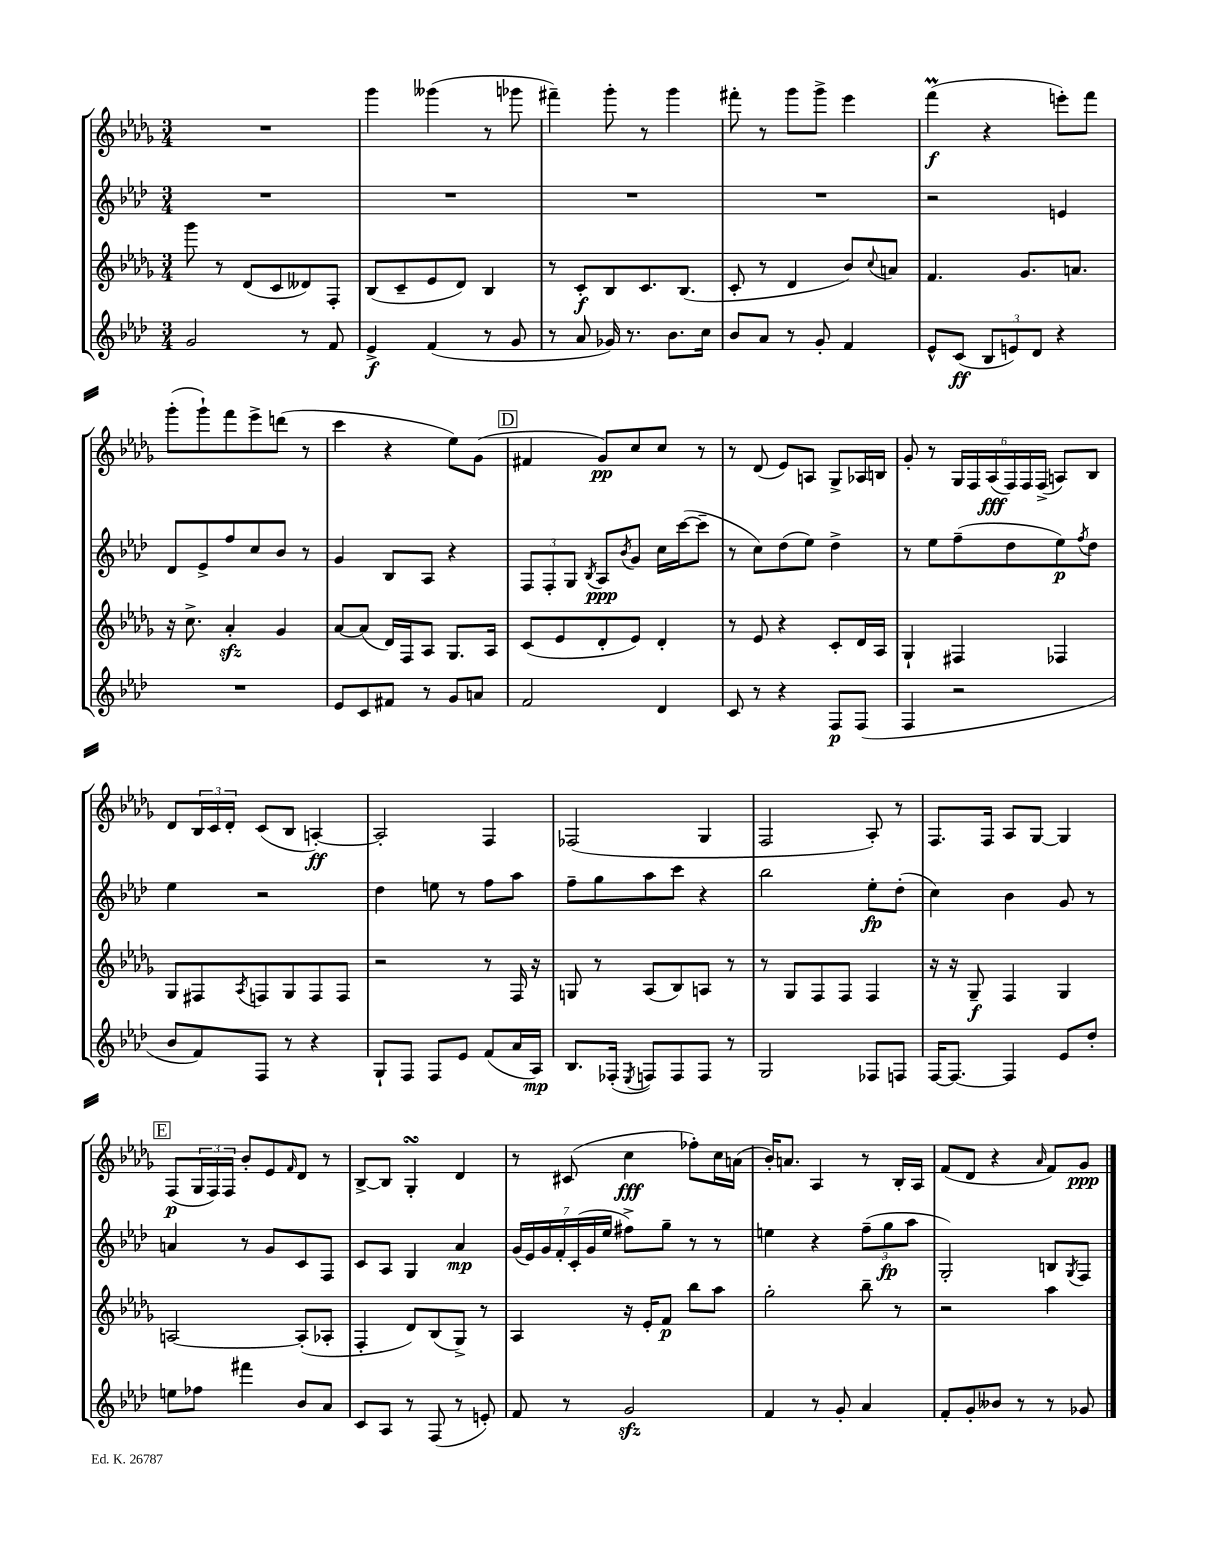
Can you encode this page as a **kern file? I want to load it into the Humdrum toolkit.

**kern	**kern	**kern	**kern
*staff4	*staff3	*staff2	*staff1
*clefG2	*clefG2	*clefG2	*clefG2
*k[b-e-a-d-]	*k[b-e-a-d-g-]	*k[b-e-a-d-]	*k[b-e-a-d-g-]
*M3/4	*M3/4	*M3/4	*M3/4
2g	8ggg-	2.r	2.r
.	8r	.	.
.	(8d-	.	.
.	8c	.	.
8r	8d--)	.	.
8f	8F'	.	.
=	=	=	=
4e-^	(8B-	2.r	4ggg-
.	8c~	.	.
(4f	8e-	.	(4ggg--
.	8d-)	.	.
8r	4B-	.	8r
8g	.	.	8ggg-
=	=	=	=
8r	8r	2.r	4fff#~)
8a-	8c'	.	.
16g-)	8B-	.	8ggg-'
8.r	.	.	.
.	8.c	.	8r
8.b-	.	.	4ggg-
.	(8.B-	.	.
16cc	.	.	.
=	=	=	=
8b-	8c'	2.r	8fff#'
8a-	8r	.	8r
8r	4d-	.	8ggg-
8g'	.	.	8ggg-^
4f	8b-)	.	4eee-
.	8qqcc	.	.
.	8a	.	.
=	=	=	=
8e-^^	4.f	2r	(4fff
(8c	.	.	.
12B-	.	.	4r
12e)	.	.	.
.	8.g-	.	.
12d-	.	.	.
4r	.	4e	8eee')
.	8.a	.	.
.	.	.	8fff
=	=	=	=
2.r	16r	8d-	(8ggg-'
.	8.cc^	.	.
.	.	8e-^	8ggg-`)
.	4a-'	8ff	8fff
.	.	8cc	8eee-^
.	4g-	8b-	(8ddd
.	.	8r	8r
=	=	=	=
8e-	[8a-	4g	4ccc
8c	(8a-]	.	.
8f#	16d-)	8B-	4r
.	16F	.	.
8r	8A-	8A-	.
8g	8.G-	4r	8ee-)
8a	.	.	(8g-
.	16A-	.	.
=	=	=	=
2f	(8c	12F	4f#
.	.	12F'	.
.	8e-	.	.
.	.	12G	.
.	.	8qB-	.
.	8d-'	8A-	8g-)
.	.	8qb-	.
.	8e-)	8g	8cc
4d-	4d-'	16cc	8cc
.	.	([16ccc	.
.	.	8ccc~]	8r
=	=	=	=
8c	8r	8r	8r
8r	8e-	8cc)	(8d-
4r	4r	(8dd-	8e-)
.	.	8ee-)	8A
8F	8c'	4dd-^	8G-^
(8F	16d-	.	16A-
.	16A-	.	16B
=	=	=	=
4F	4G-`	8r	8g-'
.	.	8ee-	8r
2r	4F#	(8ff~	24G-
.	.	.	24F
.	.	.	(24A-
.	.	8dd-	24F)
.	.	.	24F
.	.	.	(24F^
.	4F-	8ee-)	8A)
.	.	8qff	.
.	.	8dd-	8B-
=	=	=	=
8b-	8G-	4ee-	8d-
8f)	8F#	.	24B-
.	.	.	24c
.	.	.	24d-'
.	8qA-	.	.
8F	8F	2r	(8c
8r	8G-	.	8B-
4r	8F	.	[4A')
.	8F	.	.
=	=	=	=
8G`	2r	4dd-	2A']
8F	.	.	.
8F	.	8ee	.
8e-	.	8r	.
(8f	8r	8ff	4F
16a-	16F	8aa-	.
16A-)	16r	.	.
=	=	=	=
8.B-	8G	8ff~	(2F-
.	8r	8gg	.
(16F-'	.	.	.
8qE-	.	.	.
8F)	(8A-	8aa-	.
8F	8B-)	8ccc	.
8F	8A	4r	4G-
8r	8r	.	.
=	=	=	=
2G	8r	2bb-	2F
.	8G-	.	.
.	8F	.	.
.	8F	.	.
8F-	4F	8ee-'	8A-')
8F	.	(8dd-'	8r
=	=	=	=
[16F	16r	4cc)	8.F
8.F_	16r	.	.
.	8G-~	.	.
.	.	.	16F
4F]	4F	4b-	8A-
.	.	.	[8G-
8e-	4G-	8g	4G-]
8dd-'	.	8r	.
=	=	=	=
8ee	[2A	4a	(8F
8ff-	.	.	24G-
.	.	.	24F)
.	.	.	24F
4fff#	.	8r	8b-'
.	.	8g	8e-
.	.	.	16qqf
8b-	(8A']	8c	8d-
8a-	8A-'	8F	8r
=	=	=	=
8c	4F'	8c	[8B-^
8A-	.	8A-	8B-]
8r	8d-)	4G	4G-'
(8F	(8B-	.	.
8r	8G-^)	4a-	4d-
8e')	8r	.	.
=	=	=	=
8f	4A-	(28g	8r
.	.	28e-)	.
.	.	28g	.
.	.	28f'	.
8r	.	.	(8c#
.	.	(28c'	.
.	.	28g	.
.	.	28ee-	.
2g	16r	8ff#^)	4cc
.	16e-'	.	.
.	8f	8gg~	.
.	8bb-	8r	8ff-')
.	8aa-	8r	16cc
.	.	.	(16a
=	=	=	=
4f	2gg-'	4ee	16b-')
.	.	.	8.a
8r	.	4r	4A-
8g'	.	.	.
4a-	8bb-~	(12ff~	8r
.	.	12gg	.
.	8r	.	16B-'
.	.	12aa-	.
.	.	.	16A-
=	=	=	=
8f'	2r	2G')	(8f
8g'	.	.	8d-
8b--	.	.	4r
8r	.	.	.
.	.	.	16qqa-
8r	4aa-	8B	8f)
.	.	8qG	.
8g-	.	8F	8g-
==	==	==	==
*-	*-	*-	*-
